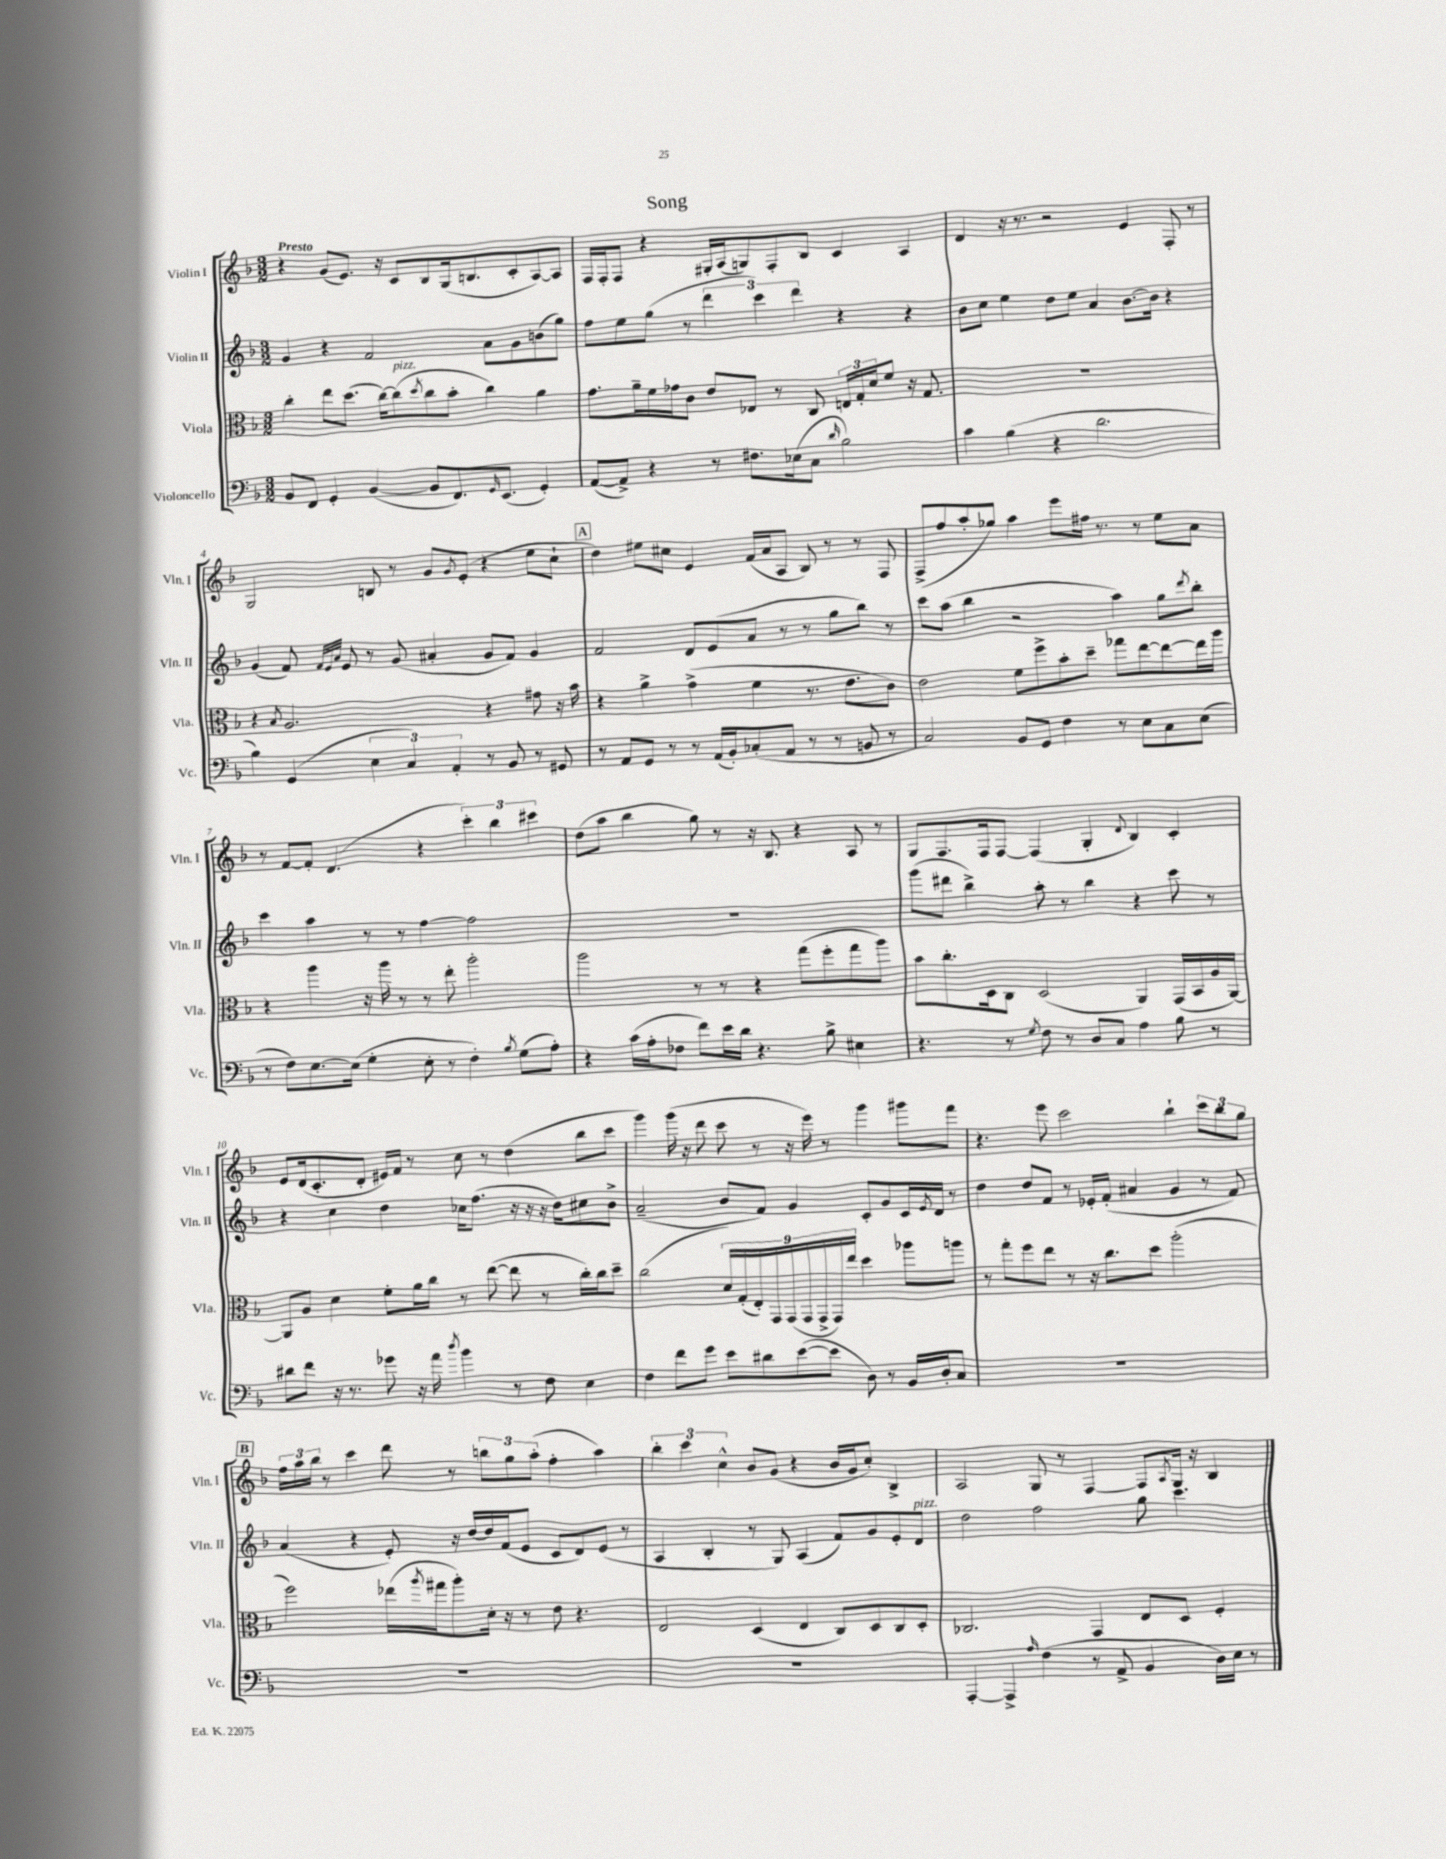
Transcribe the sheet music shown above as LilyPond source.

\header { title = "Song" }
<<
\new StaffGroup <<
\new Staff = "s0" \with { instrumentName = "Violin I" shortInstrumentName = "Vln. I" } {
    \clef treble \key f \major \numericTimeSignature \time 3/2 \tempo "Presto"
    r4 g'8( e'8.) r16 c'8 bes8 g16( b8. c'8-. a8~) a8 |
    f16 f16-. f8 r4 gis16-. a16( g8) f8-. bes8 c'4 a4 |
    d'4 r16 r8. r2 e'4 f8-. r8 |
    g2 b8 r8 g'8 \acciaccatura { g'8 } e'8-.( r4 e''8 c''8-! |
    \mark \markup { \box "A" } d''4) eis''8 cis''8 e'4 f'16( a'16 a8 bes8) r8 r8 f8 |
    f8->( f''8 a''8-. ges''8) a''4 e'''8 fis''16 r8. r8 e''8 a'8 |
    r8 f'8~ f'8-. d'4.( r4 \tuplet 3/2 { c'''4-.) bes''4 cis'''4 } |
    d''8( a''8 bes''4 g''8) r8 r16 bes8. r4 a8 r8 |
    g8 f8. f16 f8~ f4( g4-. \appoggiatura { d'8 } bes4) c'4-. |
    e'8 d'16( c'8.-. d'8-. eis'16) f'16 r8 c''8 r8 d''4( bes''8 c'''8 |
    g'''4) g'''16( r16 d'''8 c'''8 r8 r16 e'''16) r8 g'''4 gis'''8 f'''8 |
    r4. e'''8 c'''2 bes''4-! \tuplet 3/2 { c'''8 bes''8 g''8 } |
    \mark \markup { \box "B" } \tuplet 3/2 { f''16 a''16 bes''16 } r8 c'''4 d'''8 r8 \tuplet 3/2 { b''8 g''8 a''8-.( } f''4-. a''4) |
    \tuplet 3/2 { bes''4-. c'''4 c''4-^ } bes'8 g'8( r4 bes'16 g'16 c''8-.) bes4-> |
    a2 g8 r8 f4~ f8 \acciaccatura { a8 } g16 r16 bes4 \bar "|." |
}
\new Staff = "s1" \with { instrumentName = "Violin II" shortInstrumentName = "Vln. II" } {
    \clef treble \key f \major \numericTimeSignature \time 3/2
    g'4 r4 f'2 a'8 g'8 b'8( g''8) |
    f''8 e''8 g''8( r8 \tuplet 3/2 { d'''4 c'''4) d'''4 } r4 r4 |
    bes'8 c''8 e''4 d''8 e''8 a'4 bes'8.~ bes'16 r4 |
    g'4( f'8) \grace { f'32 e'32 a'32 } e'8 r8 g'8( ais'4-. g'8 f'8) g'4 |
    \mark \markup { \box "A" } f'2 d'8 e'8( a'8 r8 r8 g''8 bes''8) r8 |
    c'''8 a''8( bes''4 r2 a''4) g''8 \acciaccatura { d'''8 } bes''8-. |
    c'''4 a''4 r8 r8 f''4~ f''2 |
    R1. |
    g'''8( dis'''8 bes''4->) a''8-. r8 bes''4 r4 c'''8 r8 |
    r4 c''4 d''4 ces''16 f''8.( r16 r16 r16 d''16) cis''8 bes'8-> |
    a'2--( bes'8 f'8) g'4 c'8-. g'8 c'16 \acciaccatura { e'8 } d'16 r8 |
    d''4 d''8 f'8 r8 ees'16-. f'16-.( ais'4 g'4 r8 f'8) |
    \mark \markup { \box "B" } a'4( r4 e'8-.) r16 d''16~ d''16 f'16( e'8 c'8 d'8) e'8( r8 |
    a4 bes4-. r8 g8) a4( f'8) g'8 e'8-. d'8^\markup { \italic "pizz." } |
    d''2 f''2 g''8 c'''4. \bar "|." |
}
\new Staff = "s2" \with { instrumentName = "Viola" shortInstrumentName = "Vla." } {
    \clef alto \key f \major \numericTimeSignature \time 3/2
    c''4-. e''8 d''8.( c''16~) c''8^\markup { \italic "pizz." }( \acciaccatura { d''8 } c''8 bes'8-. c''4) a'4 |
    g'8. a'16-- f'16 ges'16 c'8 e'8 ees8 r8 c8 \tuplet 3/2 { e16 g16-. d'16 } f'8 r16 g8. |
    R1. |
    r4 \acciaccatura { bes8 } a2. r4 gis'8 r16 bes'16 |
    \mark \markup { \box "A" } r4 a'4-> g'4->( f'4 r8. e'8. c'8) |
    e'2 f'8 f''8-> bes'8-. d''8-- ges''8 e''8~ e''8~ e''16 a''16 |
    r4 a''4 r16 a''16 r8 r8 e''8-. a''2-. |
    a''2 r8 r8 r4 g''8( f''8-. g''8 a''8) |
    bes'8 c''8.-. d16 c8 d2( a,4) g,16( bes,16 a16 a,16~) |
    a,8 a8 d'4 f'8-. a'16 c''16 r8 e''8~( e''8 r8 c''16-.) c''16 d''8-- |
    c''2( \tuplet 9/8 { d'16) g16-.( e16-.) g,16 g,16( g,16 g,16-> g,16) e''16 } d''4 aes''8 a''8 |
    r8 g''8-. f''8 e''8 r8 r16 c''8. d''8 a''2-.( |
    \mark \markup { \box "B" } f''2) ees''16( \acciaccatura { a''8 } gis''16 a''8-.) d'16-. r16 r8 e'8 r4. |
    e2 d4( e4 c8) d8 c8 d8-. |
    ces2. g,4 e8 d8 f4-. \bar "|." |
}
\new Staff = "s3" \with { instrumentName = "Violoncello" shortInstrumentName = "Vc." } {
    \clef bass \key f \major \numericTimeSignature \time 3/2
    bes,8 f,8 g,4-. bes,4~( bes,8 f,8.) \grace { g,16 } e,8.( g,4-.) |
    a,8~( a,8->) r4 r8 fis8. ees16( c8 \grace { d'16 } bes2) |
    c'4 bes4( r4 d'2. |
    bes4) g,4( \tuplet 3/2 { e4 c4) a,4-. } r8 bes,8 r8 gis,8 |
    \mark \markup { \box "A" } r8 a,8 g,8 r8 r8 a,16( bes,16-.) ces8-.( a,8 r8 r8 b,8 r8 |
    c2) bes,8 g,8 f4 r8 e8 c8 e8( |
    r8 f8) e8.~ e16( g4-. e8-. r8 f4-.) \acciaccatura { bes8 } g8( a8-.) |
    r4 c'16( a16-. fes8 f'8) e'16 d'16 r4. bes8-> eis4 |
    r4. r8 \acciaccatura { g8 } f8 r8 d8 c8 a4 bes8 r8 |
    dis'8 f'8 r16 r8. ges'8 r16 a'16 \acciaccatura { d''8 } bes'4 r8 f8 e4 |
    f4 f'8 g'8 e'8 dis'8 e'8~( e'8 d8) r8 bes,16 d16-. c8 |
    R1. |
    \mark \markup { \box "B" } R1. |
    R1. |
    a,,4~-. a,,4-> \grace { a16 } f4( r8 a,8-> bes,4 d16) e16 r8 \bar "|." |
}
>>
>>
